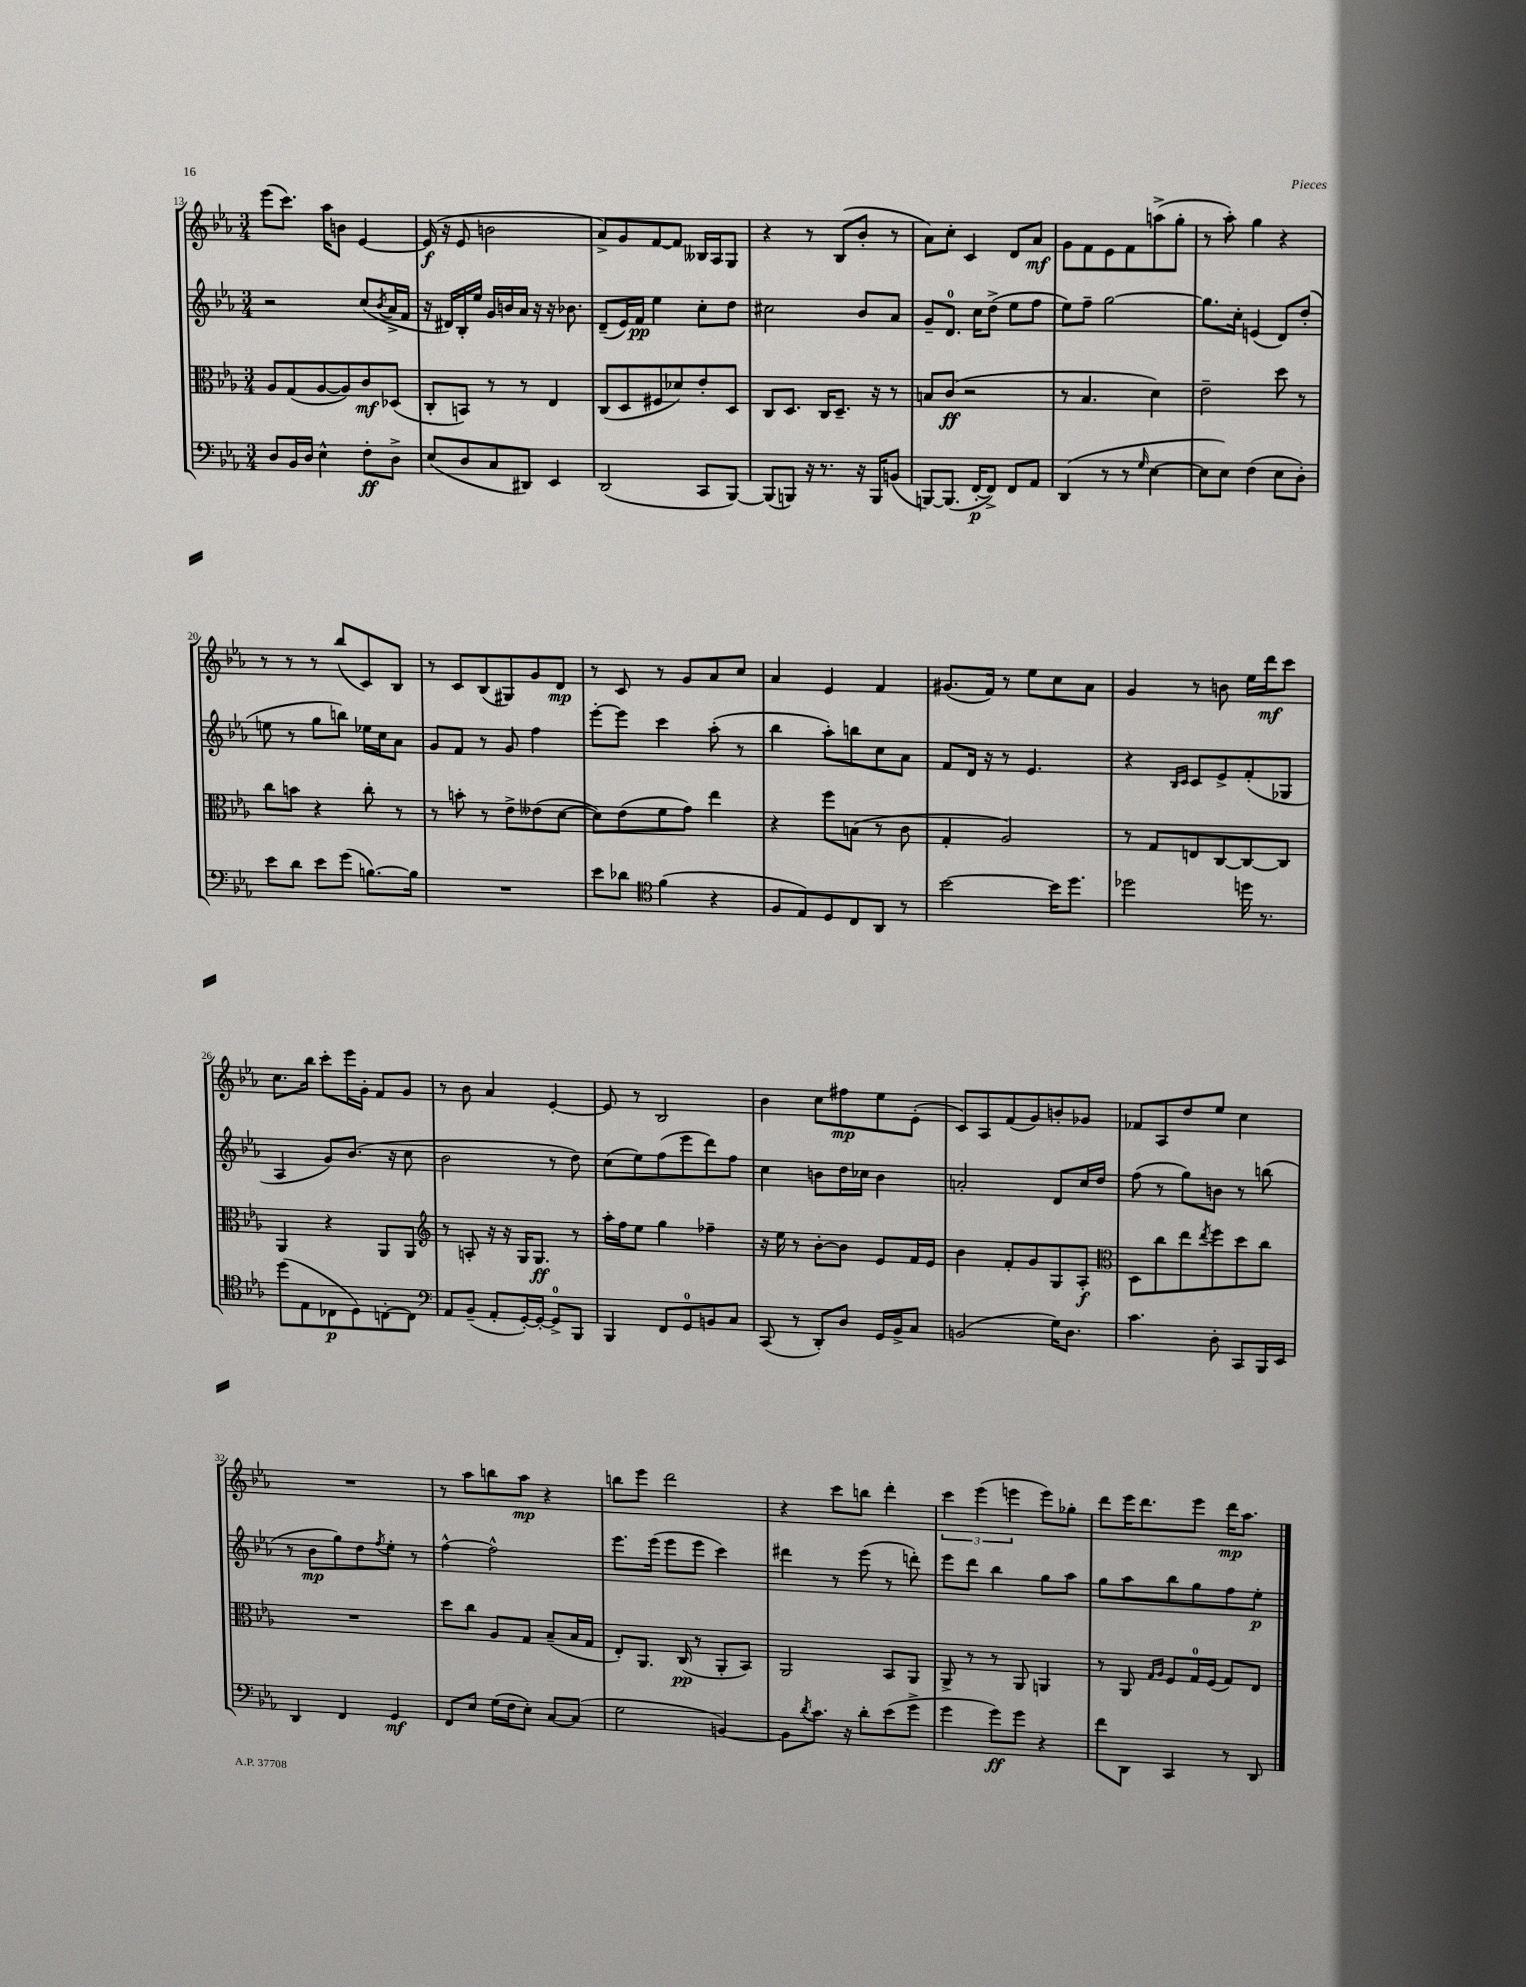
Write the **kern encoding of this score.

**kern	**kern	**kern	**kern
*staff4	*staff3	*staff2	*staff1
*clefF4	*clefC3	*clefG2	*clefG2
*k[b-e-a-]	*k[b-e-a-]	*k[b-e-a-]	*k[b-e-a-]
*M3/4	*M3/4	*M3/4	*M3/4
8D/L	8A-/L	2r	(8eee-\L
16BB-/L	(8G/	.	8.ccc\J)
16D/JJ	.	.	.
4E-^^\	[8A-/	.	.
.	.	.	16aa-\LK
.	8A-/])	.	8b\J
8F'\L	8c/	(8cc/L	[4e-/
.	.	8qb-/	.
8D^\J	(8D-/J	16a-^/L	.
.	.	16f/JJ	.
=	=	=	=
(8E-/L	8C'/L	16r	(16e-/]
.	.	16d#/LL)	16r
8D/	8BB/J)	16B-'/	8e-/
.	.	16ee-/JJ	.
8C/	8r	16g/LL	2b\
.	.	16b/	.
8DD#/J)	8r	16a-/JJ	.
.	.	16r	.
4EE-/	4E-/	16r	.
.	.	8.b-\	.
=	=	=	=
(2DD/	(8C/L	(8d~/L	8a-^/L)
.	8D/	16e-/L)	8g/
.	.	16f/JJ	.
.	8F#/	4ee-\	[8f/
.	8d-/)	.	8f/]J
8CC/L	8e-'/	8cc'\L	16B--/LL
.	.	.	16A-/J
[8BBB-/J)	8D/J	8dd\J	8G/J
=	=	=	=
(8BBB-/]L	8C/L	2cc#\	4r
8BBB/J)	8.D/J	.	.
16r	.	.	8r
8.r	16C/LK	.	.
.	8.D~/J	.	(8B-/L
16r	.	8b-/L	8b-'/J
16BBB/LK	16r	.	.
(8BB/J	8r	8a-/J	8r
=	=	=	=
[8BBB/L)	8B/L	8g~/L	8a-\L)
(8.BBB/]J	(8c/J	8.d/J	8cc'\J
.	2r	.	4c/
[16FF'/LK	.	16cc\LK	.
8FF^/]J)	.	(8dd^\J	.
8FF/L	.	8ee-\L	8d/L
8AA-/J	.	8ff\J	8a-/J
=	=	=	=
(4DD/	8r	8ee-\L)	8g\L
.	4.B-/	8ff~\J	8f\
8r	.	[2gg\	8e-\
8r	.	.	8f\
16qqG/	.	.	.
[4E-\	4d\)	.	(8aa^\
.	.	.	8gg'\J
=	=	=	=
8E-\]L	2e-~\	8.gg\]L	8r
8E-\J)	.	.	8aa-'\)
.	.	16cc'\Jk	.
(4F\	.	(4e/	4gg\
8E-\L	8dd\	8d/L)	4r
8D'\J)	8r	(8dd'/J	.
=	=	=	=
8e-\L	8cc\L	8ee\	8r
8d\J	8b\J	8r	8r
8e-\L	4r	8gg\L	8r
(8g\J	.	8bb\J)	(8bb-/L
[8.B\L)	8cc'\	16ee-\LL	8c/)
.	.	16cc\J	.
.	8r	8a-\J	8B-/J
16B\]Jk	.	.	.
=	=	=	=
2.r	8r	8g/L	8r
.	8b'\	8f/J	8c/L
.	8r	8r	(8B-/
.	8e-^\L	8g/	8G#/)
.	(8e--\	4ff\	8g/
.	[8d\J	.	8d/J
=	=	=	=
8e-\L	8d\]L)	[8eee-'\L	8r
8d-\J	(8e-\	8eee-\]J	8c/
*clefC4	*	*	*
(4f\	8f\	4ccc\	8r
.	8g\J)	.	8g/L
4r	4ee-\	(8aa-'\	8a-/
.	.	8r	8cc/J
=	=	=	=
8F/L	4r	4bb-\	4a-/
8E-/)	.	.	.
8D/	8ff\L	8aa-'\L)	4e-/
8C/	(8B\J	8bb\	.
8AA-/J	8r	8cc\	4f/
8r	8c\	8a-\J	.
=	=	=	=
[2b-\	4G'/	8f/L	(8.g#/L
.	.	16d/Jk	.
.	.	16r	16f/Jk)
.	2A-/)	8r	8r
.	.	4.e-/	8ee-\L
16b-\]LK	.	.	8cc\
8.dd\J	.	.	.
.	.	.	8a-\J
=	=	=	=
2dd-\	8r	4r	4g/
.	8G/L	.	.
.	.	16qqB-/LL	.
.	.	16qqc/JJ	.
.	8E/	8c/L	8r
.	[8C/	8e-^/	8b\
16dd\	8C/_	(8f'/	16ee-\LL
8.r	.	.	16ddd\J
.	8C/]J	8G-/J	8ccc\J
=	=	=	=
(8dd\L	4AA-/	4A-/	8.cc\L
8E-\	.	.	.
.	.	.	16bb-\Jk
8C-\	4r	8g/L)	8ccc'\L
8D\)	.	(8.b-/J	16eee-\L
.	.	.	16g'\JJ
[8C'\	8AA-/L	.	8f/L
.	.	16r	.
8C\]J	8AA-/J	8cc\	8g/J
=	=	=	=
*clefF4	*clefG2	*	*
8AA-/L	8r	2b-\	8r
(8BB-~/J	8A'/	.	8b-\
8AA-'/L	16r	.	4a-/
.	16r	.	.
[16GG'/L)	16G/LK	.	.
16GG'/_JJ	8.G/J	.	.
8GG^/]L	.	8r	[4e-'/
8BBB-/J	8r	8dd\)	.
=	=	=	=
4BBB-/	16aa-'\LL	(8cc\L	8e-/]
.	16ff\J	.	.
.	8ee-\J	8ee-\)	8r
8FF/L	4gg\	(8ff\	2B-/
8GG/	.	8eee-\	.
8BB/	4ff-~\	8ddd\)	.
8C/J	.	8ff\J	.
=	=	=	=
(8CC/	16r	4cc\	4b-\
.	16ee-\	.	.
8r	8r	.	.
8DD'/L)	[8b-'\L	8b\L	8cc\L
8D/J	8b-\]J	16dd\L	8ff#\
.	.	16cc-\JJ	.
16GG/LL	8e-/L	4b\	8ee-\
16BB-^/J	.	.	.
8C/J	16f/L	.	(8e-'\J
.	16e-/JJ	.	.
=	=	=	=
(2BB/	4b-\	2a'/	8c/L)
.	.	.	8A-/
.	8f'/L	.	(8f/
.	8g/	.	8g/)
16G\LK)	8G/	8d/L	8b'/
8.D\J	.	.	.
.	8A-'/J	16cc/L	8g-/J
.	.	16dd/JJ	.
=	=	=	=
*	*clefC3	*	*
4.c\	8D\L	(8ff\	8f-/L
.	8cc\	8r	8A-/
.	8ee-\	8gg\L)	8dd/
.	8qee-/	.	.
8D'\	8ff\	8b\J	8ee-/J
8CC/L	8dd\	8r	4cc\
16BBB-/L	8cc\J	(8bb\	.
16EE-/JJ	.	.	.
=	=	=	=
4DD/	2.r	8r	2.r
.	.	8b-\L	.
4FF/	.	8gg\)	.
.	.	8dd\	.
.	.	8qff/	.
4GG/	.	8ee-'\J	.
.	.	8r	.
=	=	=	=
8FF/L	8dd\L	[4ff^^\	8r
8E-/J	8cc\J	.	8aa-\L
(16G\LL	8A-/L	2ff^^\]	8bb\
16F\J	.	.	.
8E-'\J)	8G/J	.	8aa-\J
[8C/L	(8B-~/L	.	4r
(8C/]J	16B-/L	.	.
.	16G/JJ	.	.
=	=	=	=
2G\	8E-'/L)	8.eee-\L	8bb\L
.	8.AA-/J	.	8eee-\J
.	.	(16eee-\Jk	.
.	.	8eee-\L	2ddd\
.	(16C/	.	.
.	8r	8eee-\J	.
[4BB/)	8AA-'/L	4ccc\)	.
.	8BB-/J)	.	.
=	=	=	=
8BB\]L	2AA-/	4ddd#\	4r
8qd/	.	.	.
8.c\J	.	.	.
.	.	8r	8ccc\L
16r	.	.	.
8d'\L	.	(8eee-\	8bb\J
(8e-\	8BB-/L	8r	4ddd'\
8g^\J	8AA-/J	8ddd'\)	.
=	=	=	=
4g\	8AA-^/	8eee-\L	6ccc\
.	8r	8ddd\J	.
.	.	.	(6eee-\
8g\L)	8r	4bb-\	.
.	.	.	6eee\
8g\J	8AA-/	.	.
4r	4AA/	8gg\L	8eee\L)
.	.	8aa-\J	8gg-'\J
=	=	=	=
8f\L	8r	8gg\L	8ddd\L
8DD\J	8AA-/	8aa-\	16eee-\K
.	.	.	8.ddd\
.	16qqG/LL	.	.
.	16qqA-/JJ	.	.
4CC/	8F/L	8bb-\	.
.	16G/L	8gg\	8eee-\J
.	(16F/JJ	.	.
8r	8G/L)	8ff\	16ddd\LK
.	.	.	8.aa-\J
8DD/	8E-/J	8ee-'\J	.
==	==	==	==
*-	*-	*-	*-
